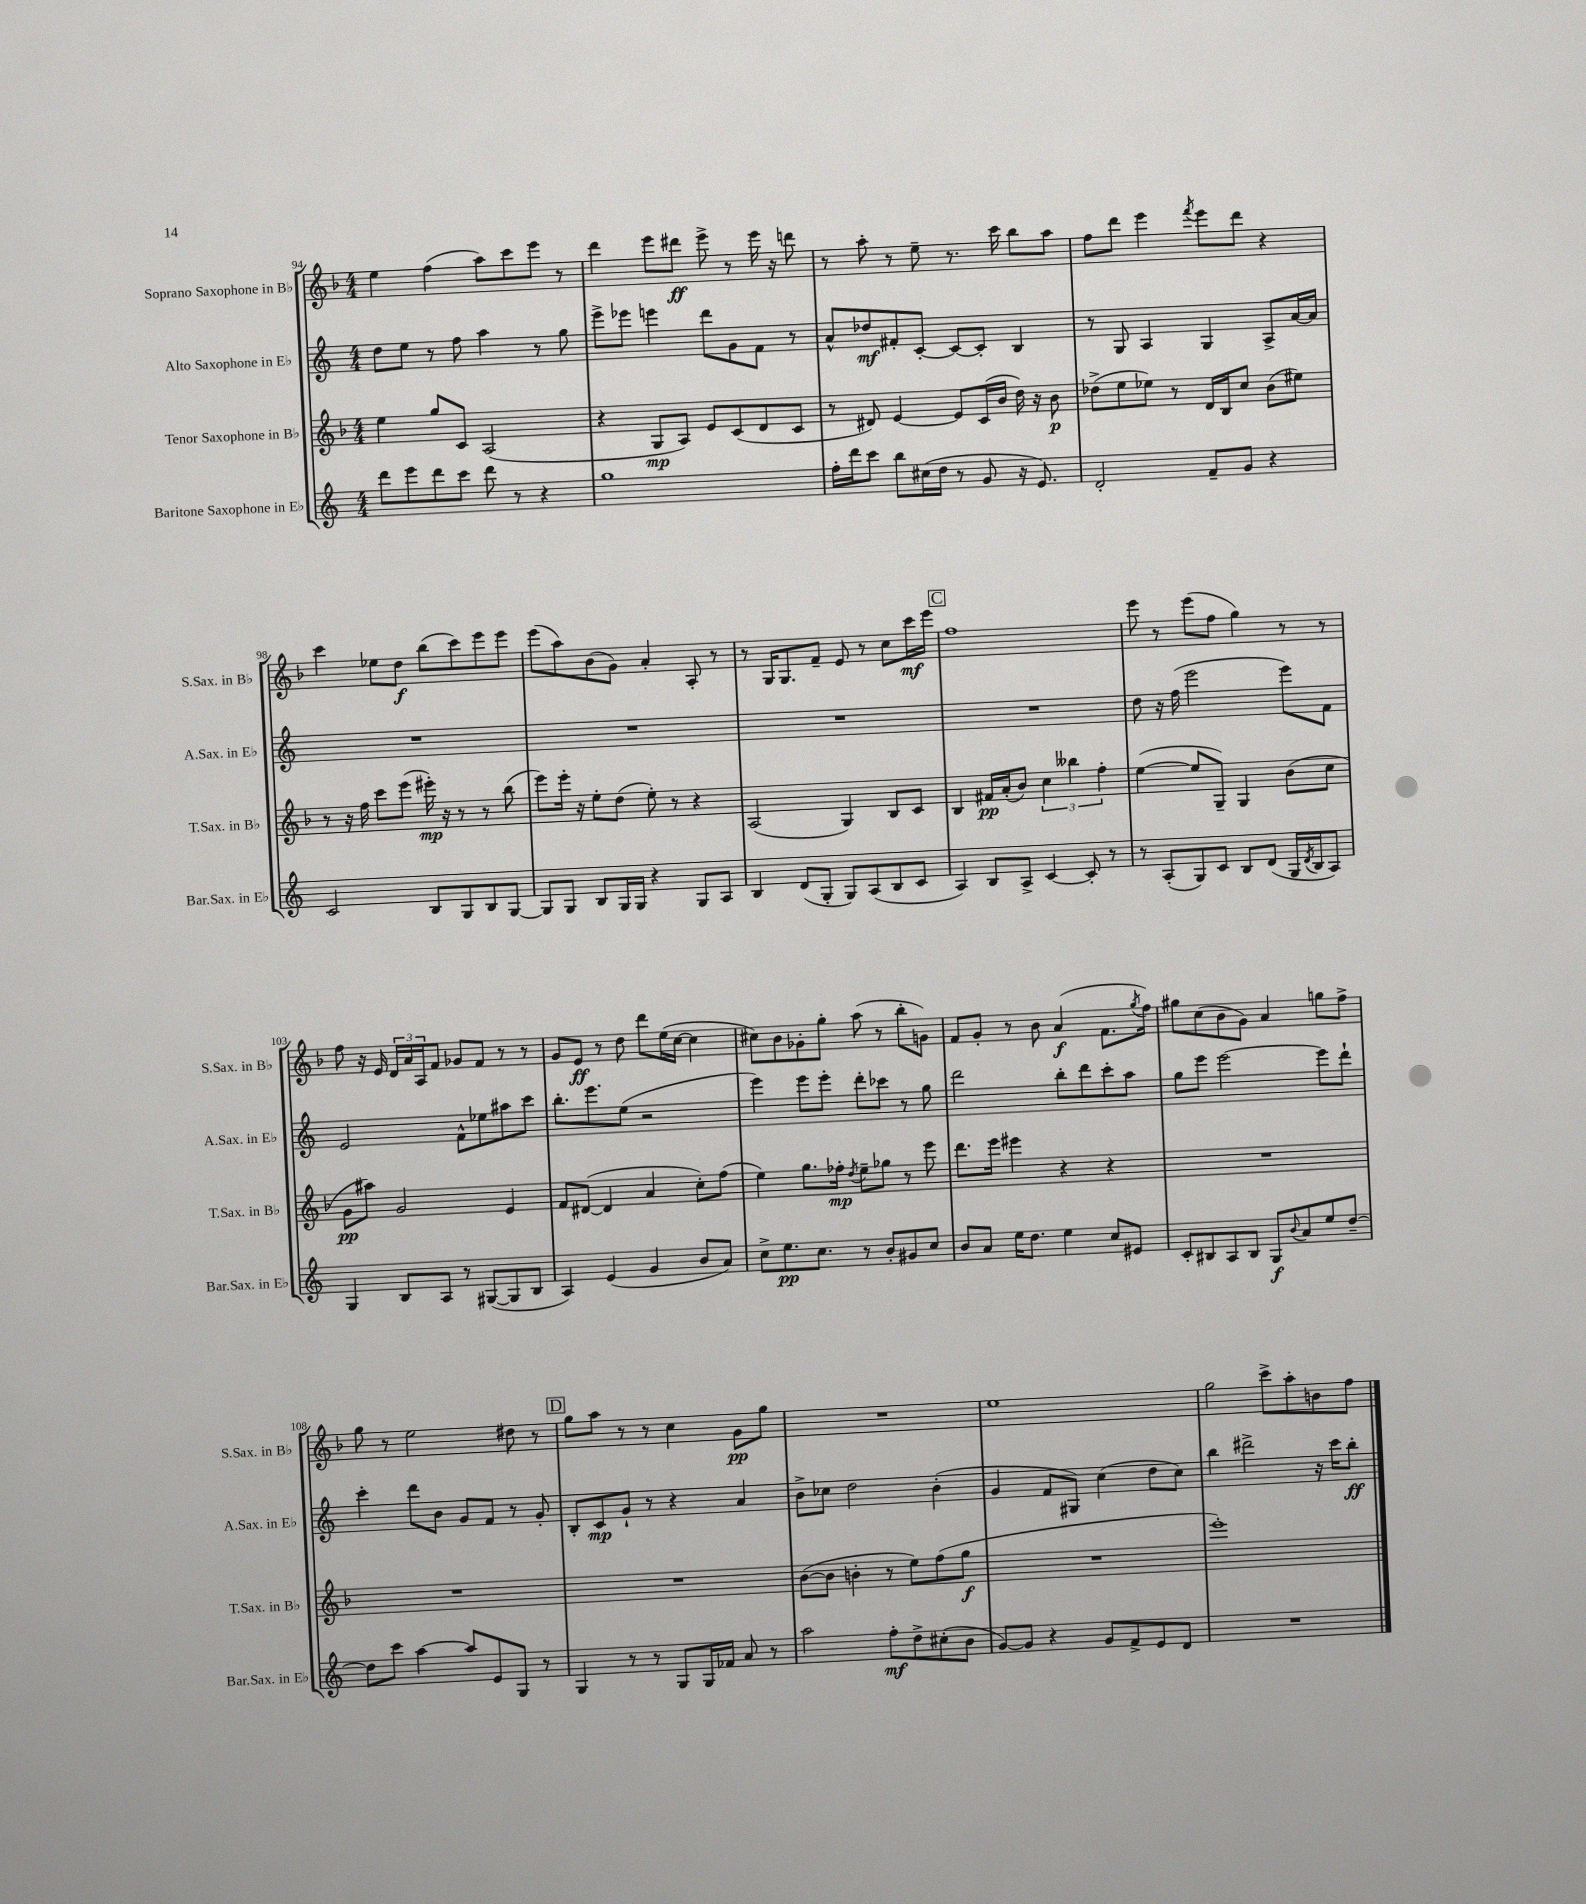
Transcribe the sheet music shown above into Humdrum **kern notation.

**kern	**dynam	**kern	**dynam	**kern	**dynam	**kern	**dynam
*part4	*part4	*part3	*part3	*part2	*part2	*part1	*part1
*staff4	*staff4	*staff3	*staff3	*staff2	*staff2	*staff1	*staff1
*I"Baritone Saxophone in E♭	*	*I"Tenor Saxophone in B♭	*	*I"Alto Saxophone in E♭	*	*I"Soprano Saxophone in B♭	*
*I'Bar.Sax. in E♭	*	*I'T.Sax. in B♭	*	*I'A.Sax. in E♭	*	*I'S.Sax. in B♭	*
*clefG2	*	*clefG2	*	*clefG2	*	*clefG2	*
*k[]	*	*k[b-]	*	*k[]	*	*k[b-]	*
*M4/4	*	*M4/4	*	*M4/4	*	*M4/4	*
=94	=94	=94	=94	=94	=94	=94	=94
8ddd\L	.	4ee\	.	8dd\L	.	4ee\	.
8eee\	.	.	.	8ee\J	.	.	.
8ddd\	.	8gg/L	.	8r	.	(4ff\	.
8ccc\J	.	8c/J	.	8ff\	.	.	.
8ddd\	.	(2A/	.	4aa\	.	8aa\L)	.
8r	.	.	.	.	.	8ccc\	.
4r	.	.	.	8r	.	8eee\J	.
.	.	.	.	8gg\	.	8r	.
=95	=95	=95	=95	=95	=95	=95	=95
1gg	.	4r	.	8eee^\L	.	4ddd\	.
.	.	.	.	8eee-X\J	.	.	.
.	.	8G/L	mp	4eeen\	.	8eee\L	.
.	.	8A/J)	.	.	.	8ddd#X\J	ff
.	.	8e/L	.	8ddd\L	.	8eee^\	.
.	.	(8c/	.	8g\	.	8r	.
.	.	8d/	.	8f\J	.	16eee\	.
.	.	.	.	.	.	16r	.
.	.	8c/J	.	8r	.	8dddn\	.
=96	=96	=96	=96	=96	=96	=96	=96
16ff'\LL	.	8r	.	8a^^/L	.	8r	.
16ddd\J	.	.	.	.	.	.	.
8ccc\J	.	8d#X/)	.	8dd-X/	mf	8aa'\	.
8bb\L	.	[4e/	.	8f#X'/	.	8r	.
(16cc#X\L	.	.	.	[8c'/J	.	8ee~\	.
16dd\JJ	.	.	.	.	.	.	.
8r	.	8e/L]	.	8c/L_	.	8.r	.
8g/	.	(16c/L	.	8c'/J]	.	.	.
.	.	16b-/JJ	.	.	.	16ccc\	.
16r	.	16dd\)	.	4B/	.	8bb-\L	.
8.e/)	.	16r	.	.	.	.	.
.	.	8b-\	p	.	.	8aa\J	.
=97	=97	=97	=97	=97	=97	=97	=97
2d'/	.	(8dd-X^\L	.	8r	.	8ff\L	.
.	.	8ee\	.	8G/	.	8ddd\J	.
.	.	8ee-X\J)	.	4A/	.	4eee\	.
.	.	8r	.	.	.	.	.
.	.	.	.	.	.	8qfff/	.
8f~/L	.	16d/LL	.	4G/	.	8eee\L	.
.	.	16B-/J	.	.	.	.	.
8g/J	.	8cc/J	.	.	.	8ddd\J	.
4r	.	(8b-\L	.	8A^/L	.	4r	.
.	.	8ee#X\J)	.	[16a/L	.	.	.
.	.	.	.	16a/JJ]	.	.	.
!!LO:LB:g=z
=98	=98	=98	=98	=98	=98	=98	=98
2c/	.	8r	.	1r	.	4ccc\	.
.	.	16r	.	.	.	.	.
.	.	16ff\	.	.	.	.	.
.	.	8ccc\L	.	.	.	8ee-X\L	.
.	.	(8eee\J	.	.	.	8dd\J	f
8B/L	.	16eee#X'\)	mp	.	.	(8bb-\L	.
.	.	16r	.	.	.	.	.
8G/	.	8r	.	.	.	8ccc\)	.
8B/	.	8r	.	.	.	8eee\	.
[8G/J	.	(8bb-\	.	.	.	8eee\J	.
=99	=99	=99	=99	=99	=99	=99	=99
8G/L]	.	8eee\L)	.	1r	.	(8eee\L	.
8G/J	.	16eee'\Jk	.	.	.	8aa\)	.
.	.	16r	.	.	.	.	.
8B/L	.	8ee'\L	.	.	.	(8b-\	.
16G/L	.	(8dd\J	.	.	.	8g\J)	.
16G/JJ	.	.	.	.	.	.	.
4r	.	8ee'\)	.	.	.	4a'/	.
.	.	8r	.	.	.	.	.
8G/L	.	4r	.	.	.	8A'/	.
8A/J	.	.	.	.	.	8r	.
=100	=100	=100	=100	=100	=100	=100	=100
4B/	.	(2A/	.	1r	.	8r	.
.	.	.	.	.	.	16G/KL	.
.	.	.	.	.	.	8.G/	.
(8d/L	.	.	.	.	.	.	.
8G'/J	.	.	.	.	.	8f~/J	.
8G/L)	.	4G/)	.	.	.	8e/	.
(8A/	.	.	.	.	.	8r	.
8B/	.	8B-/L	.	.	.	8cc\L	.
8c/J	.	8c/J	.	.	.	16ccc\L	mf
.	.	.	.	.	.	16eee\JJ	.
!!LO:REH:place=s1:t=C
=101	=101	=101	=101	=101	=101	=101	=101
4A/)	.	4B-/	.	1r	.	1ff	.
8B/L	.	16f#X/LL	pp	.	.	.	.
.	.	(16a'/J	.	.	.	.	.
8A^/J	.	8b-/J)	.	.	.	.	.
[4c/	.	6cc\	.	.	.	.	.
.	.	6bb--X\	.	.	.	.	.
8c'/]	.	.	.	.	.	.	.
.	.	6ff'\	.	.	.	.	.
8r	.	.	.	.	.	.	.
=102	=102	=102	=102	=102	=102	=102	=102
8r	.	([4ee\	.	8dd\	.	8eee\	.
(8A'/L	.	.	.	16r	.	8r	.
.	.	.	.	(16ff\	.	.	.
8G/)	.	8ee/L]	.	2eee\	.	(8eee\L	.
8c/J	.	8G~/J)	.	.	.	8ff\J	.
8B/L	.	4G/	.	.	.	4gg\)	.
(8d/J	.	.	.	.	.	.	.
16G/LL	.	(8b-\L	.	8eee\L)	.	8r	.
8qd/	.	.	.	.	.	.	.
16B/J	.	.	.	.	.	.	.
8A/J)	.	8cc\J	.	8f\J	.	8r	.
!!LO:LB:g=z
=103	=103	=103	=103	=103	=103	=103	=103
4G/	.	8g\L	pp	2e/	.	8ff\	.
.	.	8aa#X\J)	.	.	.	16r	.
.	.	.	.	.	.	16e/	.
8B/L	.	2g/	.	.	.	24d/LL	.
.	.	.	.	.	.	24a/	.
.	.	.	.	.	.	24A/J	.
8A/J	.	.	.	.	.	8f/J	.
8r	.	.	.	8f^^\L	.	8g-X/L	.
([8G#X/L	.	.	.	8ee-X\	.	8f/J	.
8G#/]	.	4e/	.	8aa#X\	.	8r	.
8B/J	.	.	.	8ccc\J	.	8r	.
=104	=104	=104	=104	=104	=104	=104	=104
4A/)	.	8f/L	.	8.bb'\L	.	8g/L	.
.	.	([8d#X/J	.	.	.	8e/J	ff
.	.	.	.	8.eee\	.	.	.
(4e/	.	4d#/]	.	.	.	8r	.
.	.	.	.	(8ee\J	.	8dd\	.
4g/	.	4a/	.	2r	.	8ddd\L	.
.	.	.	.	.	.	(16ee\L	.
.	.	.	.	.	.	[16cc\JJ	.
8b/L	.	8cc'\L)	.	.	.	4cc\]	.
8a/J)	.	(8ff\J	.	.	.	.	.
=105	=105	=105	=105	=105	=105	=105	=105
8cc^\L	.	4ee\)	.	4eee\)	.	8cc#X\L)	.
8.ee\	pp	.	.	.	.	8b-\	.
.	.	8.gg\L	.	8eee\L	.	8g-X'\	.
8.cc\J	.	.	.	.	.	.	.
.	.	.	.	8eee'\J	.	8gg'\J	.
.	.	16ff-X'\Jk	mp	.	.	.	.
.	.	8qdd/	.	.	.	.	.
8r	.	8ee~\L	.	8ddd'\L	.	(8aa\	.
8b'/L	.	8gg-X\J	.	8ccc-X\J	.	8r	.
8g#X/	.	8r	.	8r	.	8bb-'\L	.
8cc/J	.	8eee\	.	8gg\	.	8gn\J)	.
=106	=106	=106	=106	=106	=106	=106	=106
8b/L	.	8.ddd\L	.	2ddd\	.	8f/L	.
8a/J	.	.	.	.	.	8g'/J	.
.	.	16eee\Jk	.	.	.	.	.
16ee\KL	.	4eee#X\	.	.	.	8r	.
8.dd\J	.	.	.	.	.	.	.
.	.	.	.	.	.	8b-\	.
4ee\	.	4r	.	8bb'\L	.	(4a/	f
.	.	.	.	8ddd\	.	.	.
8cc/L	.	4r	.	8ccc'\	.	8.f\L	.
8e#X/J	.	.	.	8aa\J	.	.	.
.	.	.	.	.	.	8qgg/	.
.	.	.	.	.	.	16ff\Jk)	.
=107	=107	=107	=107	=107	=107	=107	=107
8c'/L	.	1r	.	8gg\L	.	8gg#X\L	.
8B#X/	.	.	.	8eee\J	.	(8cc\	.
8A/	.	.	.	[2eee\	.	8b-\	.
8B#/J	.	.	.	.	.	8g\J)	.
8G/L	f	.	.	.	.	4a/	.
8qqb/	.	.	.	.	.	.	.
8a/	.	.	.	.	.	.	.
8ee/	.	.	.	8eee\L]	.	8ggn\L	.
[8dd~/J	.	.	.	8ddd`\J	.	8ff^\J	.
!!LO:LB:g=z
=108	=108	=108	=108	=108	=108	=108	=108
8dd\L]	.	1r	.	4ccc'\	.	8gg\	.
8ccc\J	.	.	.	.	.	8r	.
[4aa\	.	.	.	8ddd\L	.	2ee\	.
.	.	.	.	8b\J	.	.	.
8aa/L]	.	.	.	8g/L	.	.	.
8e/	.	.	.	8f/J	.	.	.
8G/J	.	.	.	8r	.	8dd#X\	.
8r	.	.	.	8g'/	.	8r	.
!!LO:REH:place=s1:t=D
=109	=109	=109	=109	=109	=109	=109	=109
4G/	.	1r	.	8B'/L	.	8gg\L	.
.	.	.	.	8c/	mp	8aa\J	.
8r	.	.	.	8g`/J	.	8r	.
8r	.	.	.	8r	.	8r	.
8G/L	.	.	.	4r	.	4cc\	.
16G/L	.	.	.	.	.	.	.
16f-X/JJ	.	.	.	.	.	.	.
8a/	.	.	.	4a/	.	8g\L	pp
8r	.	.	.	.	.	8gg\J	.
=110	=110	=110	=110	=110	=110	=110	=110
2aa\	.	([8b-\L	.	8b^\L	.	1r	.
.	.	8b-\J]	.	8cc-X\J	.	.	.
.	.	4bn'\	.	2dd\	.	.	.
8ff'\L	mf	8r	.	.	.	.	.
8dd^\	.	8ee\L)	.	.	.	.	.
(8cc#X'\	.	(8ff\	.	(4b'\	.	.	.
8b\J	.	8gg\J	f	.	.	.	.
=111	=111	=111	=111	=111	=111	=111	=111
[8g/L)	.	1r	.	4g/	.	1ee	.
8g/J]	.	.	.	.	.	.	.
4r	.	.	.	8f/L	.	.	.
.	.	.	.	8G#X/J)	.	.	.
8g/L	.	.	.	(4cc\	.	.	.
8f^/	.	.	.	.	.	.	.
8e/	.	.	.	8dd\L	.	.	.
8d/J	.	.	.	8cc\J)	.	.	.
=112	=112	=112	=112	=112	=112	=112	=112
1r	.	1eee')	.	4bb\	.	2gg\	.
.	.	.	.	2ddd#X^\	.	.	.
.	.	.	.	.	.	8ccc^\L	.
.	.	.	.	.	.	8aa'\	.
.	.	.	.	16r	.	8bn\	.
.	.	.	.	16ccc\KL	.	.	.
.	.	.	.	8bb'\J	ff	8ff\J	.
==	==	==	==	==	==	==	==
*-	*-	*-	*-	*-	*-	*-	*-
